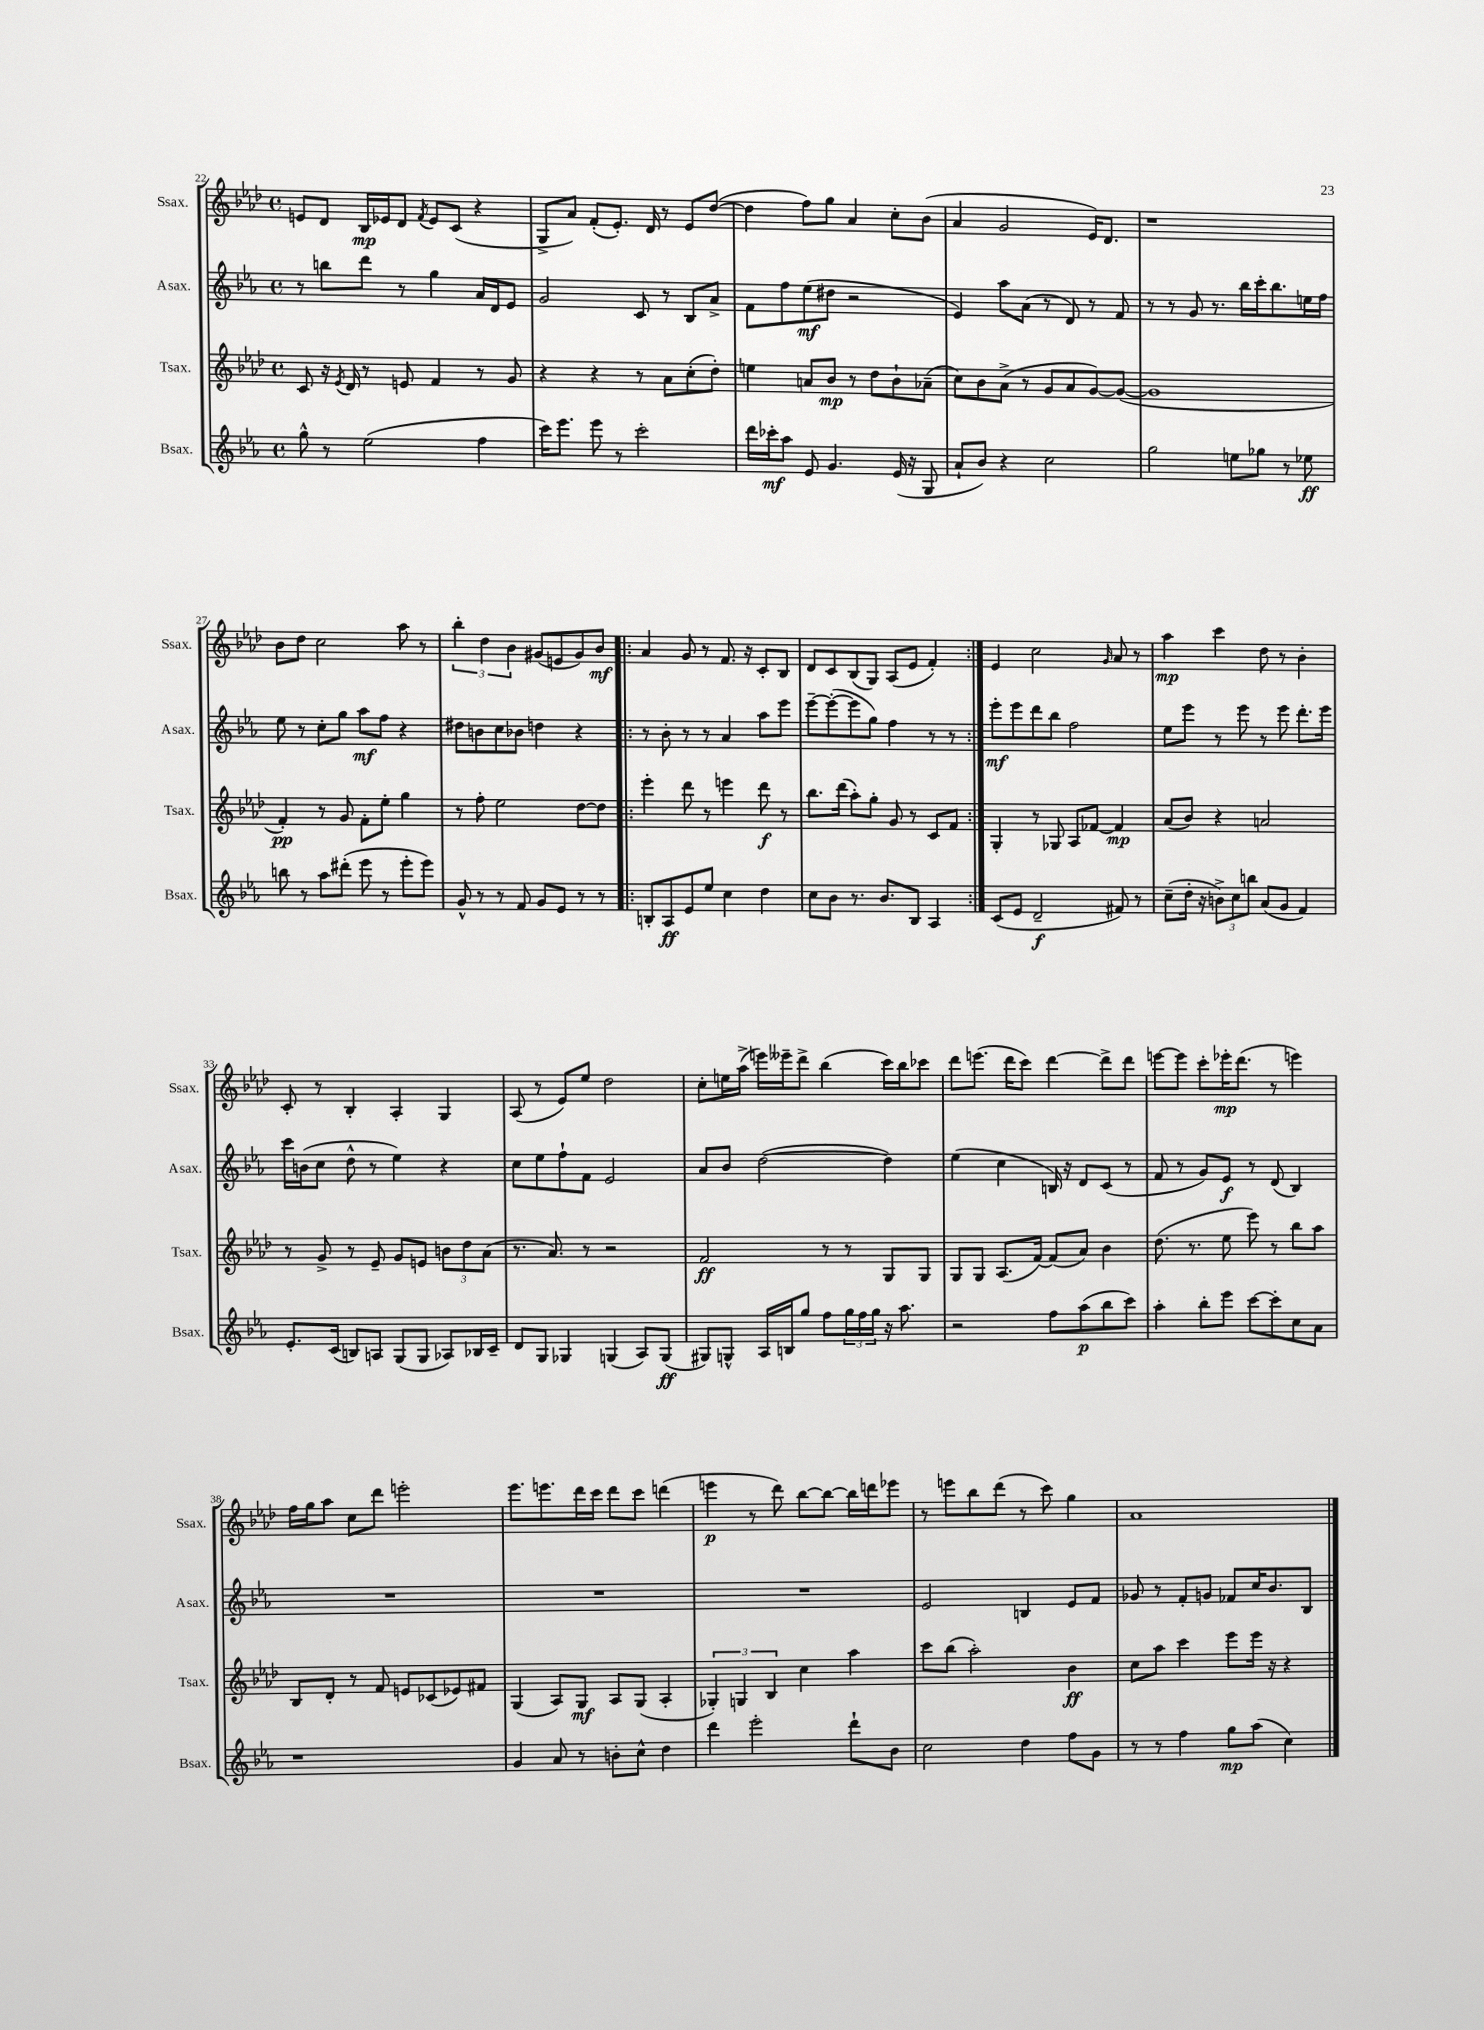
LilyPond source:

<<
\new StaffGroup <<
\new Staff = "s0" \with { instrumentName = "Ssax." shortInstrumentName = "Ssax." } {
    \clef treble \key aes \major \defaultTimeSignature \time 4/4
    e'8 des'8 bes16\mp ees'16 des'8 \acciaccatura { f'8 } ees'8 c'8( r4 |
    g8-> aes'8) f'8-.( ees'8.-.) des'16 r8 ees'8 des''8~( |
    des''4 f''8) g''8 aes'4 c''8-. bes'8( |
    aes'4 g'2 ees'16) des'8. |
    r1 |
    bes'8 des''8 c''2 aes''8 r8 |
    \tuplet 3/2 { bes''4-. des''4 bes'4 } gis'8( e'8 gis'8) bes'8\mf |
    \repeat volta 2 { aes'4 g'8 r8 f'8. r16 c'8-. bes8 |
    des'8 c'8 bes8( g8) aes8( ees'8 f'4-.) | }
    ees'4 c''2 \grace { g'16 } aes'8 r8 |
    aes''4\mp c'''4 des''8 r8 bes'4-. |
    c'8-. r8 bes4-. aes4-. g4 |
    aes8( r8 ees'8) ees''8 des''2 |
    c''8-. e''16 aes''16->( e'''16) eeses'''16-- des'''8-> bes''4( c'''16) bes''16 ces'''8 |
    des'''8 e'''8.( des'''16 c'''8) des'''4~ des'''8-> des'''8 |
    e'''8~ e'''8 c'''8-. ees'''16-.\mp des'''8.( r8 e'''4) |
    f''16 g''16 aes''8 c''8 des'''8 e'''2-. |
    ees'''8. e'''8. des'''16 c'''16 des'''8 c'''8 d'''4( |
    e'''4\p r8 des'''8) bes''8~ bes''8~ bes''16 d'''16 ees'''8 |
    r8 e'''8 bes''8 des'''8( r8 c'''8) g''4 |
    aes'1 \bar "|." |
}
\new Staff = "s1" \with { instrumentName = "Asax." shortInstrumentName = "Asax." } {
    \clef treble \key ees \major \defaultTimeSignature \time 4/4
    r8 b''8 d'''8 r8 g''4 aes'16 d'16 ees'8 |
    g'2 c'8 r8 bes8 aes'8-> |
    f'8 f''8 ees''8\mf( dis''8 r2 |
    ees'4) aes''8 aes'8( r8 d'8) r8 f'8 |
    r8 r8 g'8 r8. bes''16 c'''16-. bes''8. e''16 f''16 |
    ees''8 r8 c''8-. g''8 aes''8\mf f''8 r4 |
    dis''8 b'8 c''8 bes'8 d''4 r4 |
    \repeat volta 2 { r8 bes'8-. r8 r8 aes'4 aes''8 ees'''8 |
    ees'''8~-- ees'''8~-.( ees'''8 g''8) f''4 r8 r8 | }
    ees'''8-.\mf ees'''8 d'''8 bes''8 f''2 |
    ees''8 ees'''8 r8 ees'''8 r8 ees'''8 d'''8.-. ees'''16 |
    c'''16 b'16( c''8 d''8-^ r8 ees''4) r4 |
    c''8 ees''8 f''8-! f'8 ees'2 |
    aes'8 bes'8 d''2~( d''4) |
    ees''4( c''4 b16) r16 d'8 c'8( r8 |
    f'8 r8 g'8) ees'8\f r8 d'8( bes4) |
    R1 |
    R1 |
    R1 |
    ees'2 b4 ees'8 f'8 |
    ges'8 r8 f'8-. g'8 fes'8 c''16 bes'8. bes8 \bar "|." |
}
\new Staff = "s2" \with { instrumentName = "Tsax." shortInstrumentName = "Tsax." } {
    \clef treble \key aes \major \defaultTimeSignature \time 4/4
    c'8 r16 \acciaccatura { ees'8 } des'16 r8 e'8 f'4 r8 g'8 |
    r4 r4 r8 aes'8 c''8-.( des''8-.) |
    e''4 a'8 bes'8\mp r8 des''8 bes'8-! aes'8--( |
    c''8) bes'8 aes'8->( r8 g'8 aes'8 g'8~) g'8~( |
    g'1 |
    f'4-.\pp) r8 g'8 f'8-. ees''8-. g''4 |
    r8 f''8-. ees''2 des''8~ des''8 |
    \repeat volta 2 { ees'''4-. des'''8 r8 e'''4 des'''8\f r8 |
    bes''8. des'''16( aes''8-.) g''8-. g'8 r8 c'8 f'8 | }
    g4-. r8 ges8 aes8 fes'8~ fes'4\mp |
    aes'8( bes'8) r4 a'2 |
    r8 g'8-> r8 ees'8-- g'8 e'8 \tuplet 3/2 { b'8 des''8 aes'8( } |
    r8. aes'8.) r8 r2 |
    f'2\ff r8 r8 g8 g8 |
    g8 g8 aes8.( f'16~) f'8( aes'8) bes'4 |
    des''8.( r8. ees''8 ees'''8) r8 bes''8 aes''8 |
    bes8 des'8-. r8 f'8 e'8 ces'8( ees'8) fis'8 |
    g4( aes8) g8\mf aes8 g8( aes4-. |
    \tuplet 3/2 { ges4-.) g4 bes4 } c''4 aes''4 |
    c'''8 bes''8( aes''2-.) bes'4\ff |
    c''8 aes''8 c'''4 ees'''8 ees'''16 r16 r4 \bar "|." |
}
\new Staff = "s3" \with { instrumentName = "Bsax." shortInstrumentName = "Bsax." } {
    \clef treble \key ees \major \defaultTimeSignature \time 4/4
    g''8-^ r8 ees''2( f''4 |
    c'''16) ees'''8. ees'''8 r8 c'''2-. |
    d'''16 ces'''16-.\mf aes''8 ees'8 g'4. ees'16( r16 g8 |
    aes'8-! bes'8) r4 c''2 |
    g''2 e''8 ges''8 r8 ees''8\ff |
    b''8 r8 aes''8 dis'''8-.( ees'''8 r8 ees'''8-. ees'''8) |
    g'8-^ r8 r8 f'8 g'8 ees'8 r8 r8 |
    \repeat volta 2 { b8-. aes8\ff ees'8 ees''8 c''4 d''4 |
    c''8 bes'8 r8. bes'8. bes8 aes4 | }
    c'8( ees'8 d'2--\f fis'8) r8 |
    c''8--( d''16-. r16 \tuplet 3/2 { b'8->) c''8 b''8 } aes'8( g'8 f'4) |
    ees'8.-. c'16( b8) a8 g8( g8 aes8) bes16 c'16-- |
    d'8 g8 ges4 g4( aes8) g8\ff( |
    gis8) g8-^ aes16 b16 g''8 f''8 \tuplet 3/2 { g''16 f''16 g''16 } r16 aes''8. |
    r2 f''8 aes''8\p( bes''8 c'''8) |
    aes''4-. bes''8-. ees'''8 c'''8~ c'''8-. c''8 aes'8 |
    r1 |
    g'4 aes'8 r8 b'8-. c''8-^ d''4 |
    d'''4 ees'''2-. d'''8-! bes'8 |
    c''2 d''4 f''8 g'8 |
    r8 r8 f''4 g''8\mp aes''8( c''4) \bar "|." |
}
>>
>>
\layout { \context { \Score currentBarNumber = #22 } }
